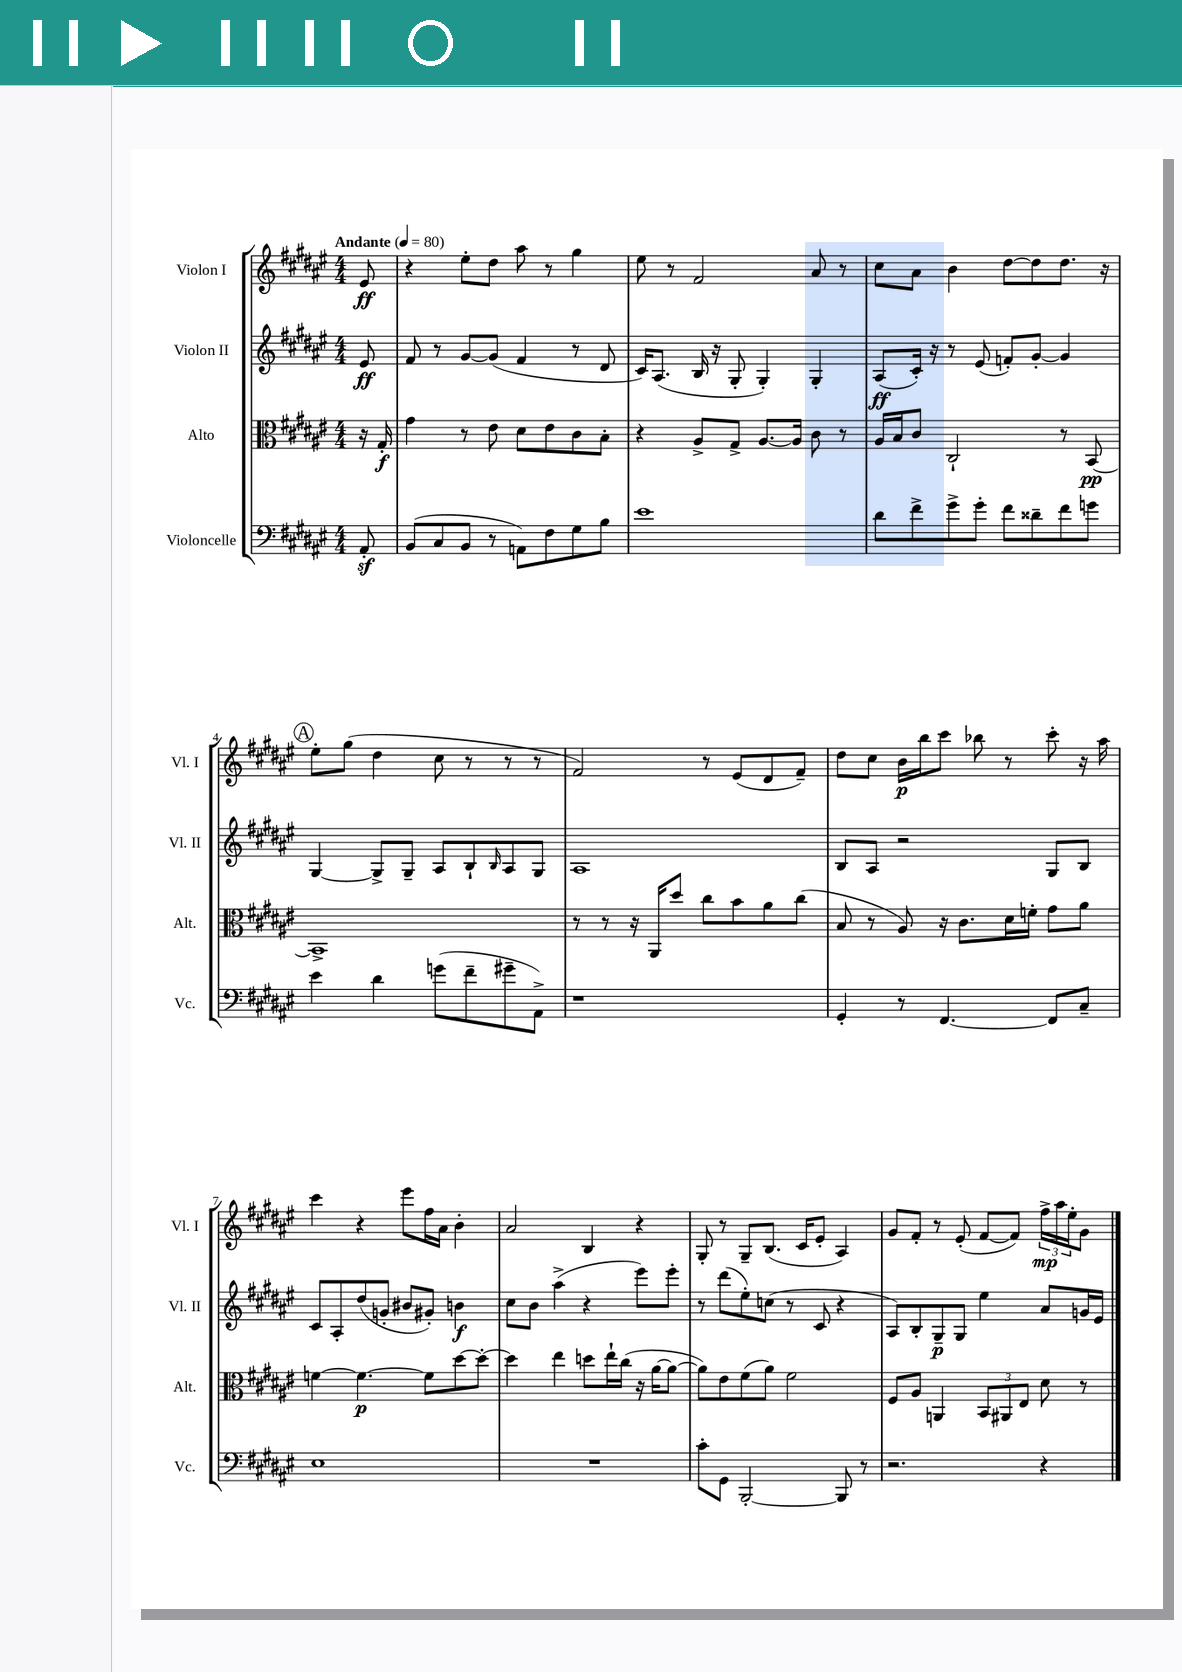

**kern	**kern	**dynam	**kern	**dynam	**kern	**dynam
*part4	*part3	*part3	*part2	*part2	*part1	*part1
*staff4	*staff3	*staff3	*staff2	*staff2	*staff1	*staff1
*I"Violoncelle	*I"Alto	*	*I"Violon II	*	*I"Violon I	*
*I'Vc.	*I'Alt.	*	*I'Vl. II	*	*I'Vl. I	*
*clefF4	*clefC3	*	*clefG2	*	*clefG2	*
*k[f#c#g#d#a#e#]	*k[f#c#g#d#a#e#]	*	*k[f#c#g#d#a#e#]	*	*k[f#c#g#d#a#e#]	*
*M4/4	*M4/4	*	*M4/4	*	*M4/4	*
*MM80	*MM80	*	*MM80	*	*MM80	*
=	=	=	=	=	=	=
!	!	!	!	!	!LO:TX:a:B:t=Andante	!
8AA#z'/	16r	.	8e#/	ff	8e#/	ff
.	16G#'/	f	.	.	.	.
=1	=1	=1	=1	=1	=1	=1
(8BB/L	4g#\	.	8f#/	.	4r	.
8C#/	.	.	8r	.	.	.
8BB/J	8r	.	[8g#/L	.	8ee#'\L	.
8r	8e#\	.	(8g#/J]	.	8dd#\J	.
8AAn\L)	8d#\L	.	4f#/	.	8aa#\	.
8F#\	8e#\	.	.	.	8r	.
8G#\	8c#\	.	8r	.	4gg#\	.
8B\J	8B'\J	.	8d#/	.	.	.
=2	=2	=2	=2	=2	=2	=2
1e#	4r	.	16c#/KL)	.	8ee#\	.
.	.	.	(8.A#/J	.	.	.
.	.	.	.	.	8r	.
.	8A#^/L	.	16B/	.	2f#/	.
.	.	.	16r	.	.	.
.	8G#^/J	.	8G#'/	.	.	.
.	[8.A#/L	.	4G#'/)	.	.	.
.	16A#/Jk]	.	.	.	.	.
.	8c#\	.	4G#'/	.	8a#/	.
.	8r	.	.	.	8r	.
=3	=3	=3	=3	=3	=3	=3
8d#\L	16A#/LL	.	(8A#/L	ff	8cc#\L	.
.	16B/J	.	.	.	.	.
8f#^\	8c#/J	.	16c#'/Jk)	.	8a#\J	.
.	.	.	16r	.	.	.
8g#^\	2C#`/	.	8r	.	4b\	.
8g#'\J	.	.	(8e#/	.	.	.
8f#\L	.	.	8fn'/L)	.	[8dd#\L	.
8d##X~\	.	.	[8g#'/J	.	8dd#\]	.
8f#\	8r	.	4g#/]	.	8.dd#\J	.
8gn\J	[8BB/	pp	.	.	.	.
.	.	.	.	.	16r	.
!!LO:LB:g=z
!!LO:REH:place=s1:t=A
=4	=4	=4	=4	=4	=4	=4
4e#\	1BB^]	.	[4G#/	.	8ee#'\L	.
.	.	.	.	.	(8gg#\J	.
4d#\	.	.	8G#^/L]	.	4dd#\	.
.	.	.	8G#~/J	.	.	.
(8gn\L	.	.	8A#/L	.	8cc#\	.
8f#~\	.	.	8B`/	.	8r	.
.	.	.	16qqB/	.	.	.
8g#X~\	.	.	8A#/	.	8r	.
8AA#^\J)	.	.	8G#/J	.	8r	.
=5	=5	=5	=5	=5	=5	=5
1r	8r	.	1A#	.	2f#/)	.
.	8r	.	.	.	.	.
.	16r	.	.	.	.	.
.	16AA#/KL	.	.	.	.	.
.	8dd#/J	.	.	.	.	.
.	8cc#\L	.	.	.	8r	.
.	8b\	.	.	.	(8e#/L	.
.	8a#\	.	.	.	8d#/	.
.	(8cc#\J	.	.	.	8f#~/J)	.
=6	=6	=6	=6	=6	=6	=6
4GG#'/	8B/	.	8B/L	.	8dd#\L	.
.	8r	.	8A#/J	.	8cc#\J	.
8r	8A#/)	.	2r	.	16b\LL	p
.	.	.	.	.	16bb\J	.
[4.FF#/	16r	.	.	.	8ccc#\J	.
.	8.c#\L	.	.	.	.	.
.	.	.	.	.	8bb-X\	.
.	16d#\L	.	.	.	8r	.
.	16fn'\JJ	.	.	.	.	.
8FF#/L]	8g#\L	.	8G#/L	.	8ccc#'\	.
8C#~/J	8a#\J	.	8B/J	.	16r	.
.	.	.	.	.	16aa#\	.
!!LO:LB:g=z
=7	=7	=7	=7	=7	=7	=7
1E#	[4fn\	.	8c#/L	.	4ccc#\	.
.	.	.	8A#'/	.	.	.
.	4.f\_	p	(8dd#/	.	4r	.
.	.	.	8gn'/J	.	.	.
.	.	.	8b#X/L	.	8eee#\L	.
.	8f\L]	.	8g#X'/J)	.	16ff#\L	.
.	.	.	.	.	16a#\JJ	.
.	[8dd#\	.	4bn\	f	4b'\	.
.	8dd#'\J_	.	.	.	.	.
=8	=8	=8	=8	=8	=8	=8
1r	4dd#\]	.	8cc#\L	.	2a#/	.
.	.	.	8b\J	.	.	.
.	4ee#\	.	(4aa#^\	.	.	.
.	8ddn\L	.	4r	.	4B/	.
.	16ee#`\L	.	.	.	.	.
.	(16cc#\JJ	.	.	.	.	.
.	16r	.	8eee#\L)	.	4r	.
.	[16a#\KL	.	.	.	.	.
.	8a#\J_	.	8eee#'\J	.	.	.
=9	=9	=9	=9	=9	=9	=9
8c#'\L	8a#\L])	.	8r	.	8G#'/	.
8GG#\J	8e#\	.	(8ddd#\L	.	8r	.
[2BBB'/	(8f#\	.	8ee#'\)	.	8G#~/L	.
.	8a#\J)	.	(8ccn\J	.	(8.B/J	.
.	2f#\	.	8r	.	.	.
.	.	.	.	.	16c#/KL	.
.	.	.	8c#/	.	8e#'/J	.
8BBB/]	.	.	4r	.	4A#/)	.
8r	.	.	.	.	.	.
=10	=10	=10	=10	=10	=10	=10
2.r	8F#/L	.	8A#/L)	.	8g#/L	.
.	8A#/J	.	8B'/	.	8f#'/J	.
.	4AAn/	.	8G#~/	p	8r	.
.	.	.	8G#/J	.	(8e#'/	.
.	12BB/L	.	4ee#\	.	[8f#/L	.
.	12AA#X/	.	.	.	.	.
.	.	.	.	.	8f#/J])	.
.	12E#/J	.	.	.	.	.
4r	8d#\	.	8a#/L	.	24ff#^\LL	mp
.	.	.	.	.	24aa#\	.
.	.	.	.	.	24ee#'\J	.
.	8r	.	16gn/L	.	8g#\J	.
.	.	.	16e#/JJ	.	.	.
==	==	==	==	==	==	==
*-	*-	*-	*-	*-	*-	*-
